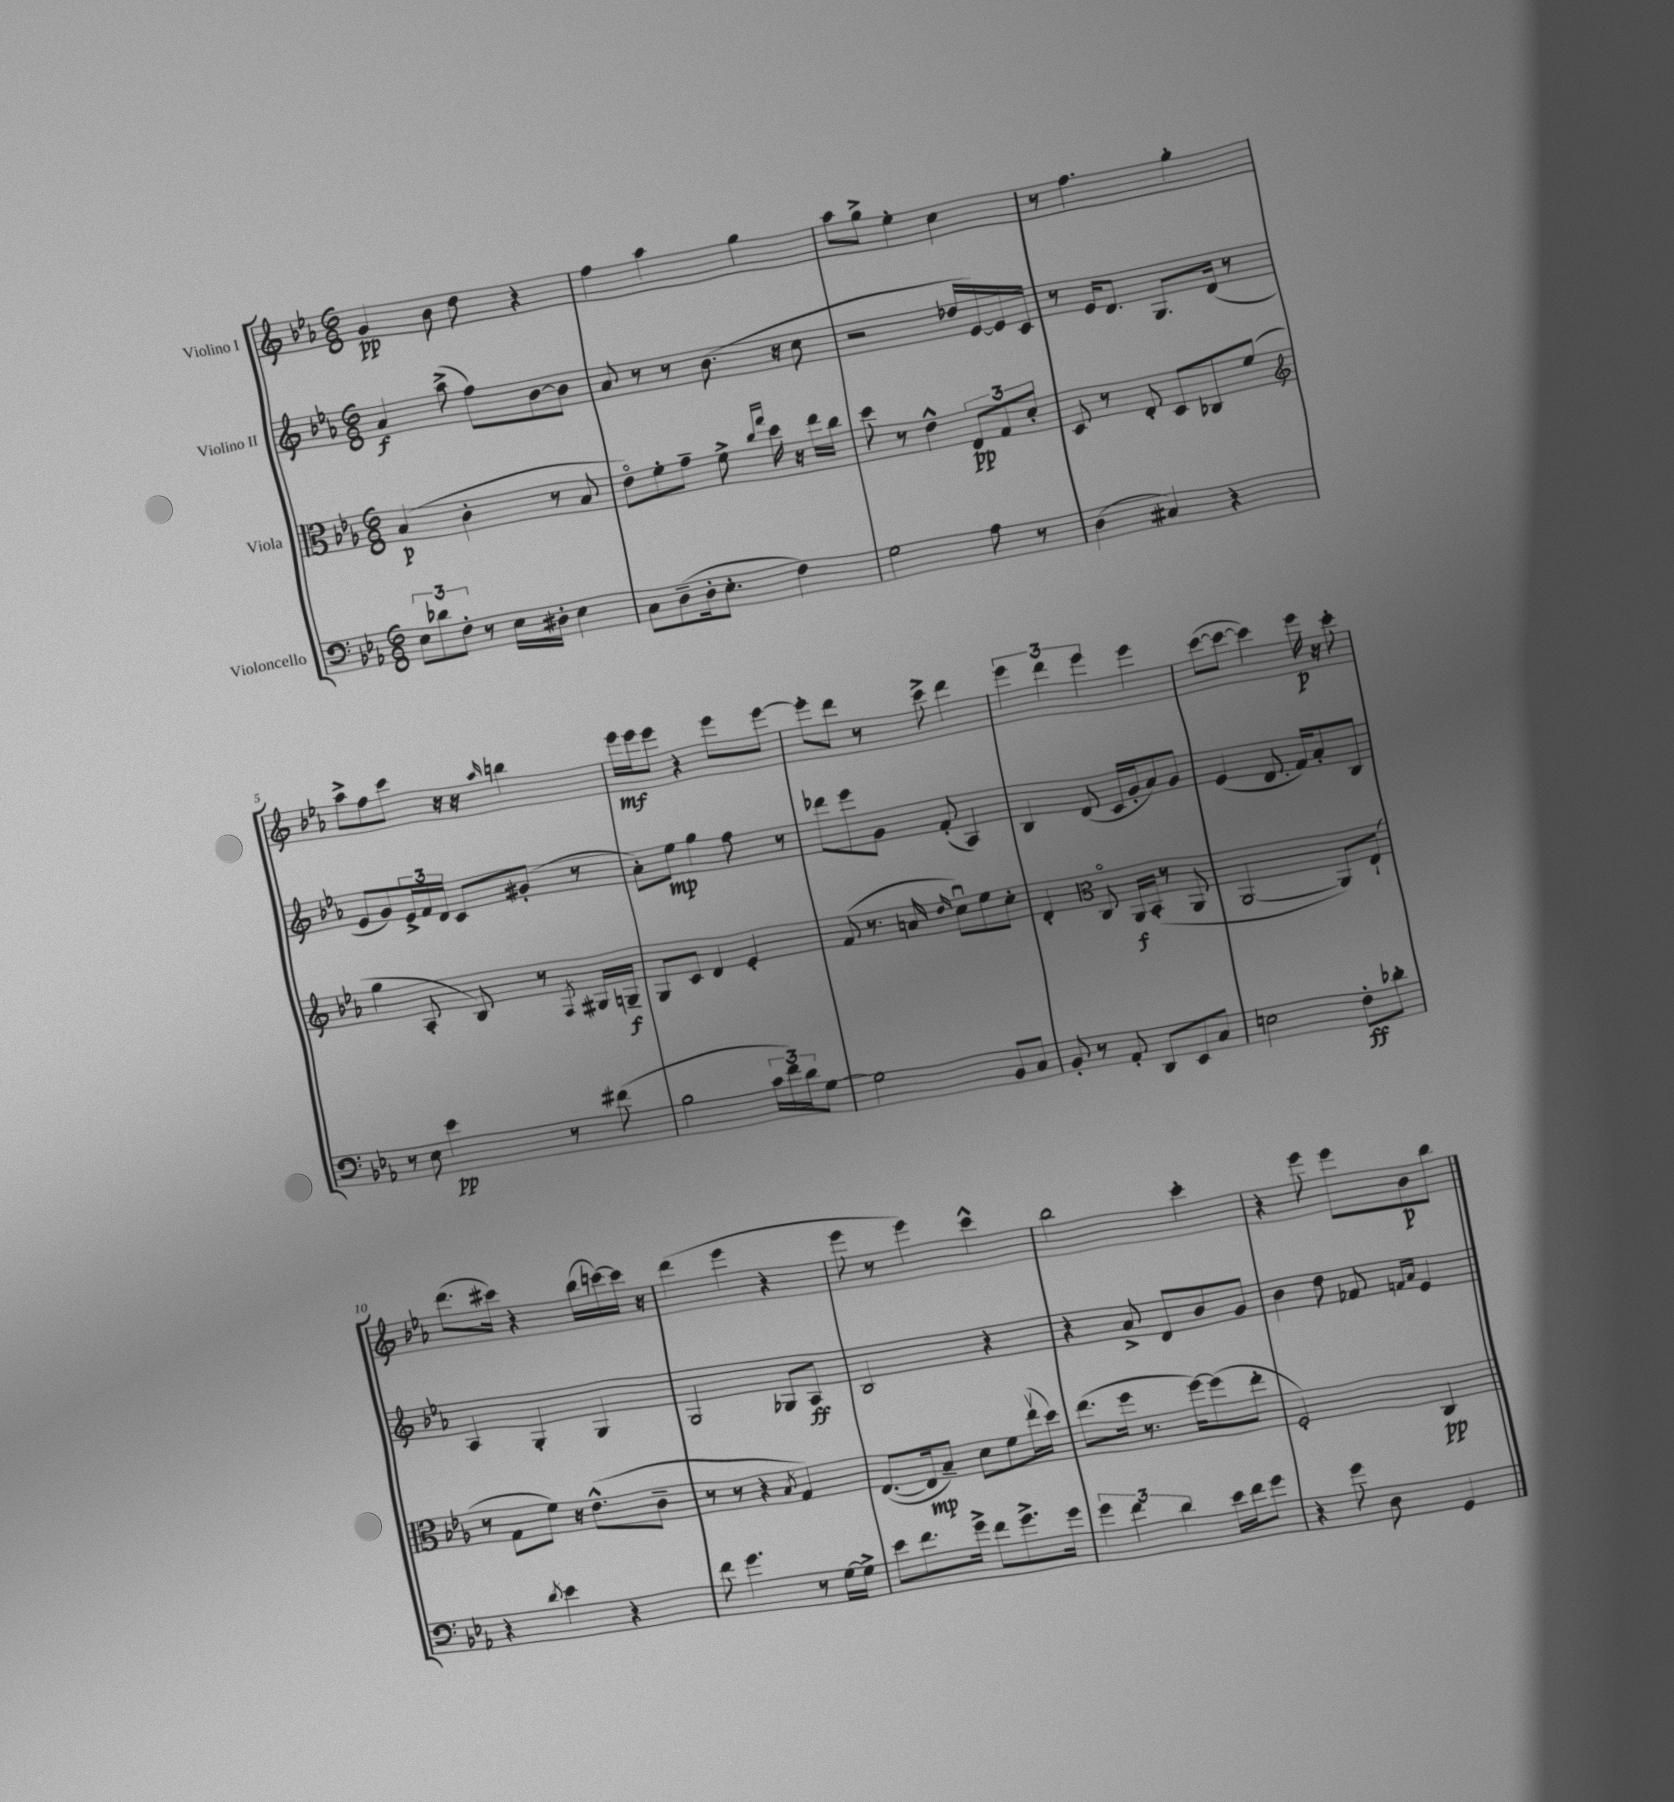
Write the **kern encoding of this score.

**kern	**kern	**kern	**kern
*staff4	*staff3	*staff2	*staff1
*clefF4	*clefC3	*clefG2	*clefG2
*k[b-e-a-]	*k[b-e-a-]	*k[b-e-a-]	*k[b-e-a-]
*M6/8	*M6/8	*M6/8	*M6/8
12E-	(4B-	4a-	4g
12d-	.	.	.
12F'	.	.	.
8r	4c'	(8aa-^	8b-
16E-	.	8ff)	8dd
16D#'	.	.	.
4E-	8r	[8b-	4r
.	8B-	8b-]	.
=	=	=	=
8C	8e-o)	8a-	4ff
(8D~	8f'	8r	.
16D'	8g~	8r	4aa-
8.E-'	.	.	.
.	8f^	(8.b-	.
.	16qqcc	.	.
.	16qqgg	.	.
4F)	16dd	.	4gg
.	16r	16r	.
.	16ee-	8cc	.
.	16cc	.	.
=	=	=	=
2G	8dd	2r	8aa-
.	8r	.	8gg^
.	4e-^^	.	4ee-'
8A-	12E-	16dd-	4cc
.	.	[16e-)	.
.	12G	.	.
8r	.	16e-]	.
.	12d'	.	.
.	.	16c	.
=	=	=	=
(4D	8D	8r	8r
.	8r	16e-	4.ff
.	.	8.d	.
4C#)	8E-'	.	.
.	8D	8.G	.
4r	8C-	.	4gg'
.	.	(16d	.
.	(8f	8r	.
=	=	=	=
*	*clefG2	*	*
8r	4gg	8e-	8aa-^
8E-	.	8g)	8ff
4e-	8A-'	24e-^	8ccc
.	.	24f	.
.	.	24d	.
.	8B-)	8c	16r
.	.	.	16r
.	.	.	16qqaa-
8r	8r	(8g#'	4bb
.	8qF	.	.
(8f#	16G#	8r	.
.	16G~	.	.
=	=	=	=
2B-	8G	8a-')	16eee-
.	.	.	16eee-
.	8c	8ee-	8eee-
.	4d	4gg	4r
24c	4e-'	8ff	8eee-
24f)	.	.	.
24d	.	.	.
[8G	.	8r	[8eee-
=	=	=	=
2G]	(8f	8ddd-	8eee-']
.	8.r	8eee-	8ddd
.	.	8g	8r
.	16a	.	.
.	16qqdd	.	.
.	8ccu)	(8f'	8ccc^
8BB-	8ee-	4A-)	4ddd
8C	8cc'	.	.
=	=	=	=
8BB-'	4d'	4B-	6eee-
8r	.	.	.
.	.	.	6ddd
*	*clefC3	*	*
8AA-'	8Co	(8d	.
.	.	.	6eee-
8DD	16AA-	16c	.
.	(16BB-'	16g'	.
8EE-	8r	8a-)	4eee-
8C	8AA-	8g	.
=	=	=	=
2E	[2AA-	(4e-	([8ccc
.	.	.	8ccc_
.	.	8.d	4ccc])
.	.	16f)	.
8F'	8AA-])	8a-'	16eee-
.	.	.	16r
8d-'	(8E-`	8B-	8ccc'
=	=	=	=
4r	8r	4A-	(8.ddd
.	8G	.	.
.	.	.	16ccc#)
8qd	.	.	.
4e-	8f)	4G'	4r
.	16r	.	.
.	(8.e-^^	.	.
4r	.	4G	(16bb-
.	.	.	[16ccc)
.	8c~	.	16ccc]
.	.	.	16r
=	=	=	=
8f	8r	2G	(4ddd
4.g	8r	.	.
.	4r	.	4eee-
.	8qB-	.	.
8r	4G)	8G-	4r
[16G	.	8A-	.
16G^]	.	.	.
=	=	=	=
8e-	([8.E-	2B-	8eee-
8.f	.	.	8r
.	16E-]	.	.
.	8B-~)	.	4eee-)
16g^	.	.	.
8f	8d	.	.
8.g^	8f	4r	4ccc^^
.	(16ee-v	.	.
16g	16dd)	.	.
=	=	=	=
6g	(8.ee-	4r	2bb-
6f	.	.	.
.	16ff	.	.
.	8.r	8a-^	.
6d	.	.	.
.	.	8d	.
.	[16ff)	.	.
16e-	(8ff]	8b-	4ccc'
16f	.	.	.
8g	8ee-'	8g	.
=	=	=	=
4r	2F')	4b-	4r
8g	.	8dd	8eee-
8D	.	8f-	8eee-
.	.	16qqf	.
.	.	16qqa-	.
4GG	4C	4e-	8b-
.	.	.	8bb-
==	==	==	==
*-	*-	*-	*-
